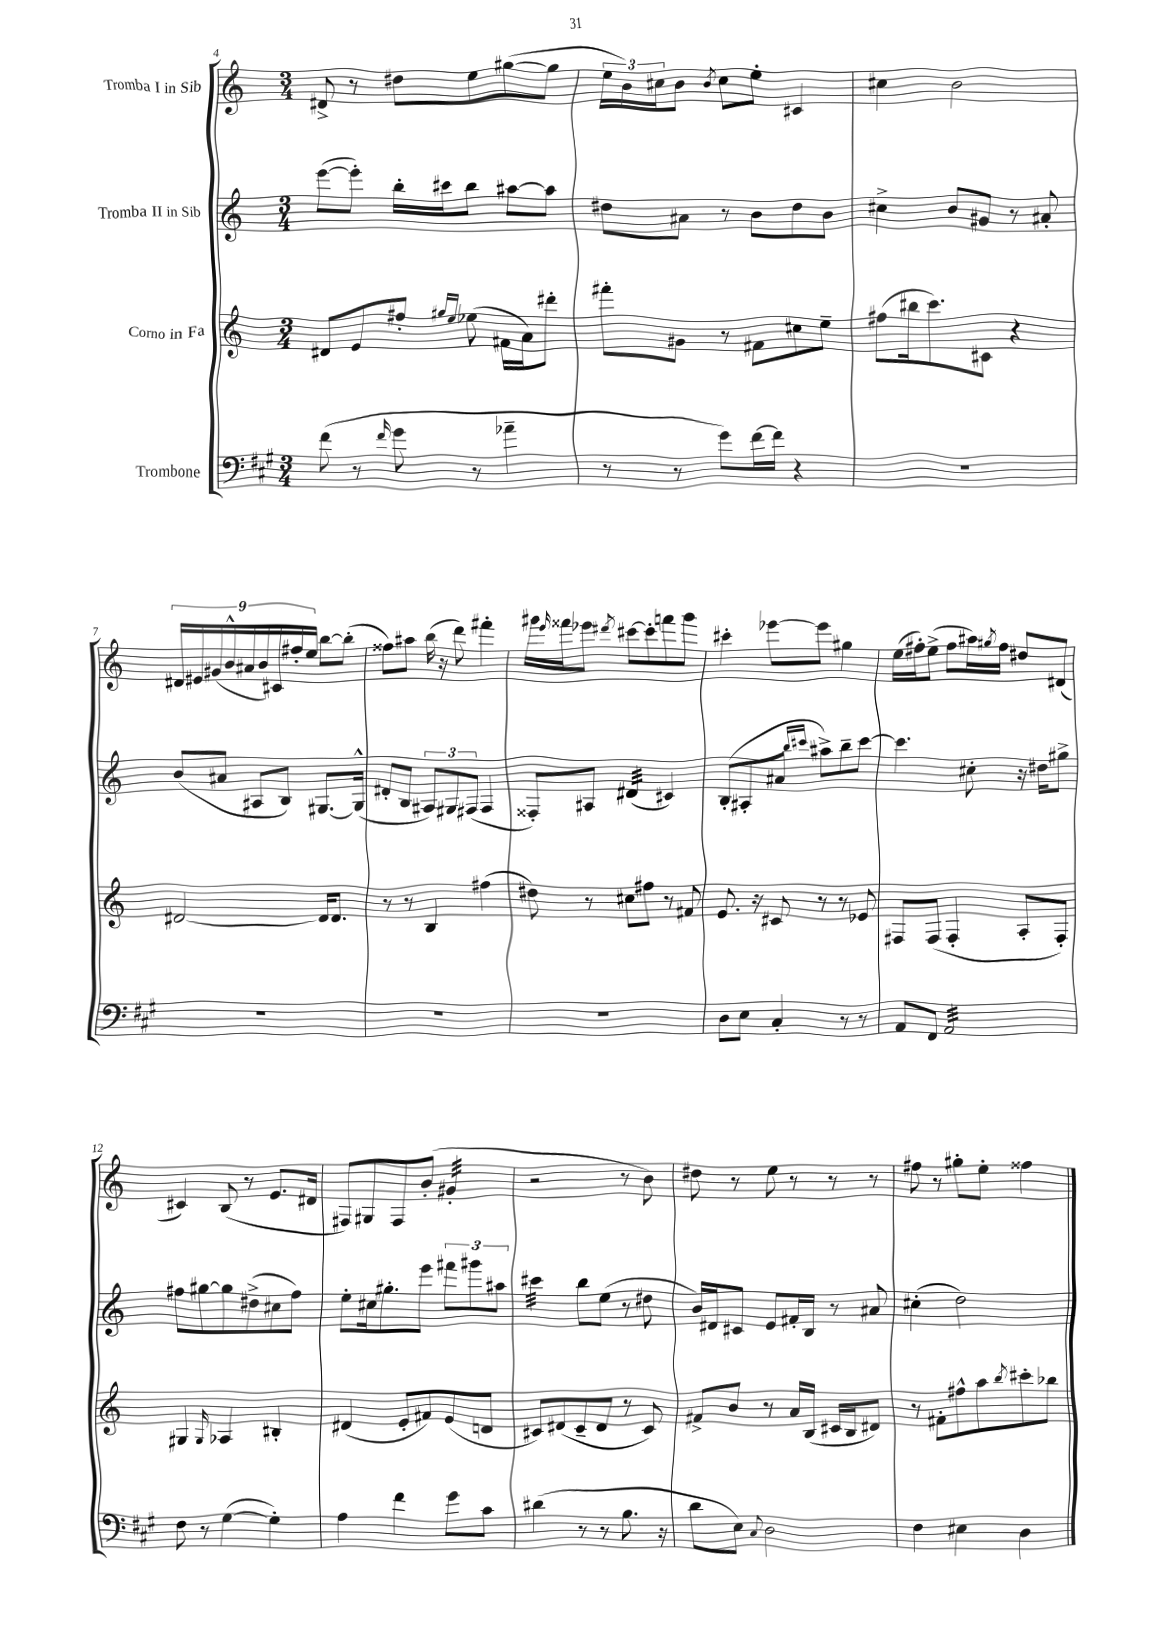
<<
\new StaffGroup <<
\new Staff = "s0" \with { instrumentName = "Tromba I in Sib" } {
    \clef treble \key c \major \numericTimeSignature \time 3/4
    dis'8-> r8 dis''8 e''8 gis''8~( gis''8 |
    \tuplet 3/2 { e''16 b'16) cis''16 } b'8 \acciaccatura { b'8 } cis''8 e''8-. cis'4 |
    cis''4 b'2 |
    \tuplet 9/8 { dis'16 eis'16 gis'16( b'16-^ ais'16 b'16) cis'16 fis''16-. e''16 } b''8~ b''8-.( |
    fisis''8) ais''8 b''16( r16 d'''8) fis'''4-. |
    gis'''16 \grace { e'''16 } fisis'''16 ees'''8 \acciaccatura { dis'''8 } cis'''8~ cis'''8-. f'''8 gis'''8 |
    cis'''4-. ees'''8~ ees'''8 gis''4 |
    e''16( fis''16-.) e''8->( fis''8 ais''16) \acciaccatura { gis''8 } fis''16 dis''8 dis'8( |
    cis'4) b8( r8 e'8. dis'16 |
    fis8) gis8 fis8 b'8-.( gis'4:32-. |
    r2 r8 b'8) |
    dis''8 r8 e''8 r8 r8 r8 |
    fis''8 r8 gis''8-. e''8-. fisis''4 \bar "|." |
}
\new Staff = "s1" \with { instrumentName = "Tromba II in Sib" } {
    \clef treble \key c \major \numericTimeSignature \time 3/4
    e'''8~( e'''8-.) b''16-. cis'''16 b''8 ais''8~ ais''8 |
    dis''8 ais'8 r8 b'8 dis''8 b'8 |
    cis''4-> b'8 gis'8 r8 ais'8-. |
    b'8( ais'8 ais8 b8) gis8.~ gis16-^( |
    dis'8-. b8 \tuplet 3/2 { ais8) gis8 fis8( } fis4 |
    fisis8-.) ais8 dis'4:32( cis'4) |
    b8-.( ais8-. ais'8 \grace { b''16 cis'''16 } ais''8->) b''8-- cis'''8~ |
    cis'''4. cis''8-. r16 dis''16 gis''8-> |
    fis''8 gis''8~ gis''8 dis''8->( cis''8 fis''8) |
    e''8-. cis''16 gis''8.-. e'''8 \tuplet 3/2 { fis'''8 gis'''8 ais''8 } |
    cis'''4:32 b''8 e''8( r8 dis''8 |
    b'16) dis'16 cis'8 e'8 fis'16-. b16 r8 ais'8 |
    cis''4-.( d''2) \bar "|." |
}
\new Staff = "s2" \with { instrumentName = "Corno in Fa" } {
    \clef treble \key c \major \numericTimeSignature \time 3/4
    dis'8 e'8 fis''8-. \grace { gis''16 e''16 } ees''8( fis'16 a'16) dis'''8-. |
    fis'''8-. gis'8 r8 fis'8 cis''8 e''8-- |
    fis''8( bis''16 c'''8.) cis'8 r4 |
    dis'2~ dis'16 dis'8. |
    r8 r8 b4 fis''4( |
    dis''8) r8 cis''8 fis''8 r8 fis'8 |
    e'8. r16 cis'8 r8 r8 ees'8 |
    fis8 fis8( fis4-. a8-. fis8-.) |
    gis4 \grace { gis16 } aes4 bis4-. |
    dis'4( e'8-. fis'8) e'8( d'8 |
    cis'8) dis'8( cis'8-- dis'8 r8 cis'8) |
    fis'8-> b'8 r8 a'16 b16( cis'16 b16 dis'8) |
    r8 fis'8-. fis''8-^ a''8 \acciaccatura { b''8 } cis'''8-. bes''8 \bar "|." |
}
\new Staff = "s3" \with { instrumentName = "Trombone" } {
    \clef bass \key a \major \numericTimeSignature \time 3/4
    fis'8( r8 \grace { fis'16 } gis'8 r8 aes'4-- |
    r8 r8 gis'8) fis'16~ fis'16 r4 |
    R2. |
    R2. |
    R2. |
    R2. |
    d8 e8 cis4-. r8 r8 |
    a,8 fis,8 a,2:32 |
    fis8 r8 gis4~( gis4-.) |
    a4 fis'4 gis'8 cis'8 |
    dis'4( r8 r8 b8. r16 |
    d'8 e8) \appoggiatura { cis8 } d2 |
    fis4 eis4 d4 \bar "|." |
}
>>
>>
\layout { \context { \Score currentBarNumber = #4 } }
